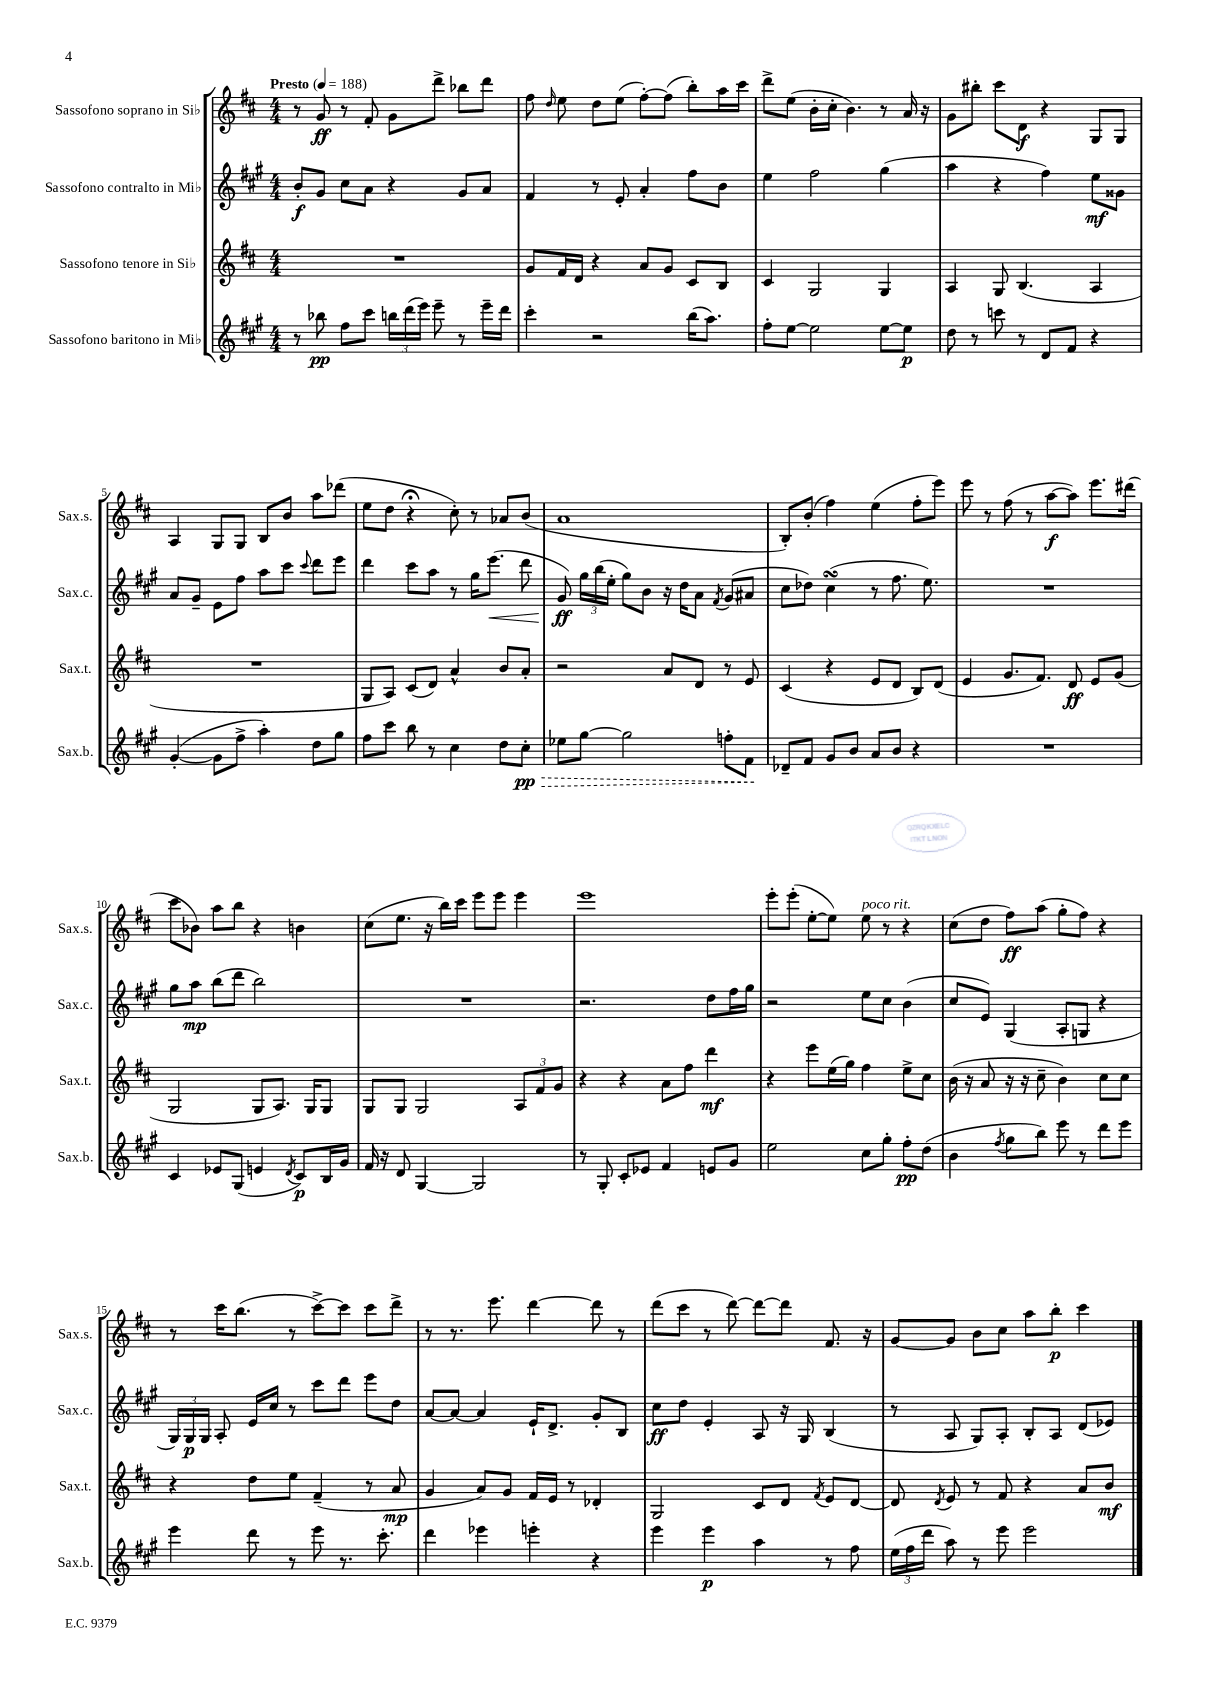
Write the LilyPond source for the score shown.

<<
\new StaffGroup <<
\new Staff = "s0" \with { instrumentName = "Sassofono soprano in Sib" shortInstrumentName = "Sax.s." } {
    \clef treble \key d \major \numericTimeSignature \time 4/4 \tempo "Presto" 4 = 188
    \autoBeamOff r8 g'8\ff r8 fis'8-. g'8[ d'''8]-> bes''8[ d'''8] |
    fis''8 \grace { d''16 } e''8 d''8[ e''8]( fis''8[~-.) fis''8]( b''8[-.) a''16 cis'''16] |
    d'''8[-> e''8]( b'16[-. cis''16]-. b'4.) r8 a'16 r16 |
    g'8[ bis''8]-. cis'''8[ d'8]\f r4 g8[ g8] |
    a4 g8[ g8] b8[ b'8] a''8[ des'''8]( |
    e''8[ d''8] r4\fermata cis''8-.) r8 aes'8[ b'8]( |
    a'1 |
    b8[-.) b'8]-.( fis''4) e''4( fis''8[-. e'''8]) |
    e'''8 r8 fis''8( r8 a''8[~\f a''8]) e'''8.[ dis'''16]( |
    cis'''8[ bes'8]) a''8[ b''8] r4 b'4 |
    cis''8[( e''8.] r16 b''16[) cis'''16] e'''8[ e'''8] e'''4 |
    e'''1 |
    e'''8[-. e'''8]-.( e''8[~-. e''8]) e''8^\markup { \italic "poco rit." } r8 r4 |
    cis''8[( d''8] fis''8[\ff) a''8]( g''8[-. fis''8]) r4 |
    r8 cis'''16[ b''8.]( r8 cis'''8[~->) cis'''8] cis'''8[ d'''8]-> |
    r8 r8. e'''8. d'''4~ d'''8 r8 |
    d'''8[( cis'''8] r8 d'''8~) d'''8[~ d'''8] fis'8. r16 |
    g'8[~ g'8] b'8[ cis''8] a''8[ b''8]-.\p cis'''4 \bar "|." |
}
\new Staff = "s1" \with { instrumentName = "Sassofono contralto in Mib" shortInstrumentName = "Sax.c." } {
    \clef treble \key a \major \numericTimeSignature \time 4/4
    \autoBeamOff b'8[-.\f gis'8] cis''8[ a'8] r4 gis'8[ a'8] |
    fis'4 r8 e'8-. a'4-. fis''8[ b'8] |
    e''4 fis''2 gis''4( |
    a''4 r4 fis''4) e''8[\mf gisis'8] |
    a'8[ gis'8]-- e'8[ fis''8] a''8[ cis'''8] \appoggiatura { cis'''8 } d'''8[ e'''8] |
    d'''4 cis'''8[ a''8] r8 gis''16[ e'''8.]\<( d'''8 |
    gis'8\ff\!) \tuplet 3/2 { gis''16[ b''16( e''16]-. } gis''8[) b'8] r16 d''16[ a'8] \acciaccatura { fis'8 } gis'8[( ais'8] |
    cis''8[ des''8]) cis''4\turn( r8 fis''8. e''8.) |
    R1 |
    gis''8[ a''8]\mp b''8[( d'''8] b''2) |
    R1 |
    r2. d''8[ fis''16 gis''16] |
    r2 e''8[ cis''8] b'4( |
    cis''8[ e'8]) gis4( a8[-. g8] r4 |
    \tuplet 3/2 { gis16[) gis16\p gis16] } a8-. e'16[ cis''16] r8 cis'''8[ d'''8] e'''8[ d''8] |
    a'8[~ a'8]~ a'4 e'16[-! d'8.]-> gis'8[-. b8] |
    cis''8[\ff d''8] e'4-. a8 r16 gis16 b4( |
    r8 a8 gis8[) a8]-. b8[-. a8] d'8[( ees'8]) \bar "|." |
}
\new Staff = "s2" \with { instrumentName = "Sassofono tenore in Sib" shortInstrumentName = "Sax.t." } {
    \clef treble \key d \major \numericTimeSignature \time 4/4
    \autoBeamOff R1 |
    g'8[ fis'16 d'16] r4 a'8[ g'8] cis'8[ b8] |
    cis'4 g2 g4 |
    a4 g8 b4.( a4 |
    R1 |
    g8[ a8]) cis'8[( d'8]) a'4-^ b'8[ a'8]-. |
    r2 a'8[ d'8] r8 e'8 |
    cis'4( r4 e'8[ d'8] b8[) d'8]( |
    e'4 g'8.[ fis'8.]) d'8\ff e'8[ g'8]( |
    g2 g8[ a8.]) g16[ g8] |
    g8[ g8] g2 \tuplet 3/2 { a8[ fis'8 g'8] } |
    r4 r4 a'8[ fis''8] d'''4\mf |
    r4 e'''8[ e''16( g''16]) fis''4 e''8[-> cis''8] |
    b'16( r16 a'8 r16 r16 cis''8-- b'4) cis''8[ cis''8] |
    r4 d''8[ e''8] fis'4--( r8 a'8\mp |
    g'4 a'8[) g'8] fis'16[ e'16] r8 des'4-. |
    g2 cis'8[ d'8] \acciaccatura { fis'8 } e'8[ d'8]~ |
    d'8 \acciaccatura { d'8 } e'8 r8 fis'8 r4 a'8[ b'8]\mf \bar "|." |
}
\new Staff = "s3" \with { instrumentName = "Sassofono baritono in Mib" shortInstrumentName = "Sax.b." } {
    \clef treble \key a \major \numericTimeSignature \time 4/4
    \autoBeamOff r8 bes''8\pp fis''8[ cis'''8] \tuplet 3/2 { b''16[ d'''16( e'''16]) } e'''8-- r8 e'''16[-- d'''16] |
    cis'''4-. r2 b''16[( a''8.]) |
    fis''8[-. e''8]~ e''2 e''8[~ e''8]\p |
    d''8 r8 c'''8 r8 d'8[ fis'8] r4 |
    gis'4~-.( gis'8[ fis''8]-> a''4-.) d''8[ gis''8] |
    fis''8[ cis'''8] b''8 r8 cis''4 d''8[ \once \override Hairpin.style = #'dashed-line cis''8]-.\pp\> |
    ees''8[ gis''8]~ gis''2 f''8[-. fis'8]\! |
    des'8[-- fis'8] gis'8[ b'8] a'8[ b'8] r4 |
    R1 |
    cis'4 ees'8[ gis8]( e'4 \acciaccatura { d'8 } cis'8[\p) b16 gis'16] |
    fis'16 r16 d'8 gis4~ gis2 |
    r8 gis8-. cis'8[-. ees'8] fis'4 e'8[ gis'8] |
    e''2 cis''8[ gis''8]-. fis''8[-.\pp d''8]( |
    b'4 \acciaccatura { fis''8 } gis''8[ b''8]) e'''8 r8 d'''8[ e'''8] |
    e'''4 d'''8 r8 e'''8 r8. cis'''8.-. |
    d'''4 ees'''4 e'''4-. r4 |
    e'''4 e'''4\p a''4 r8 fis''8 |
    \tuplet 3/2 { e''16[( fis''16 d'''16] } a''8) r8 e'''8 e'''2 \bar "|." |
}
>>
>>
